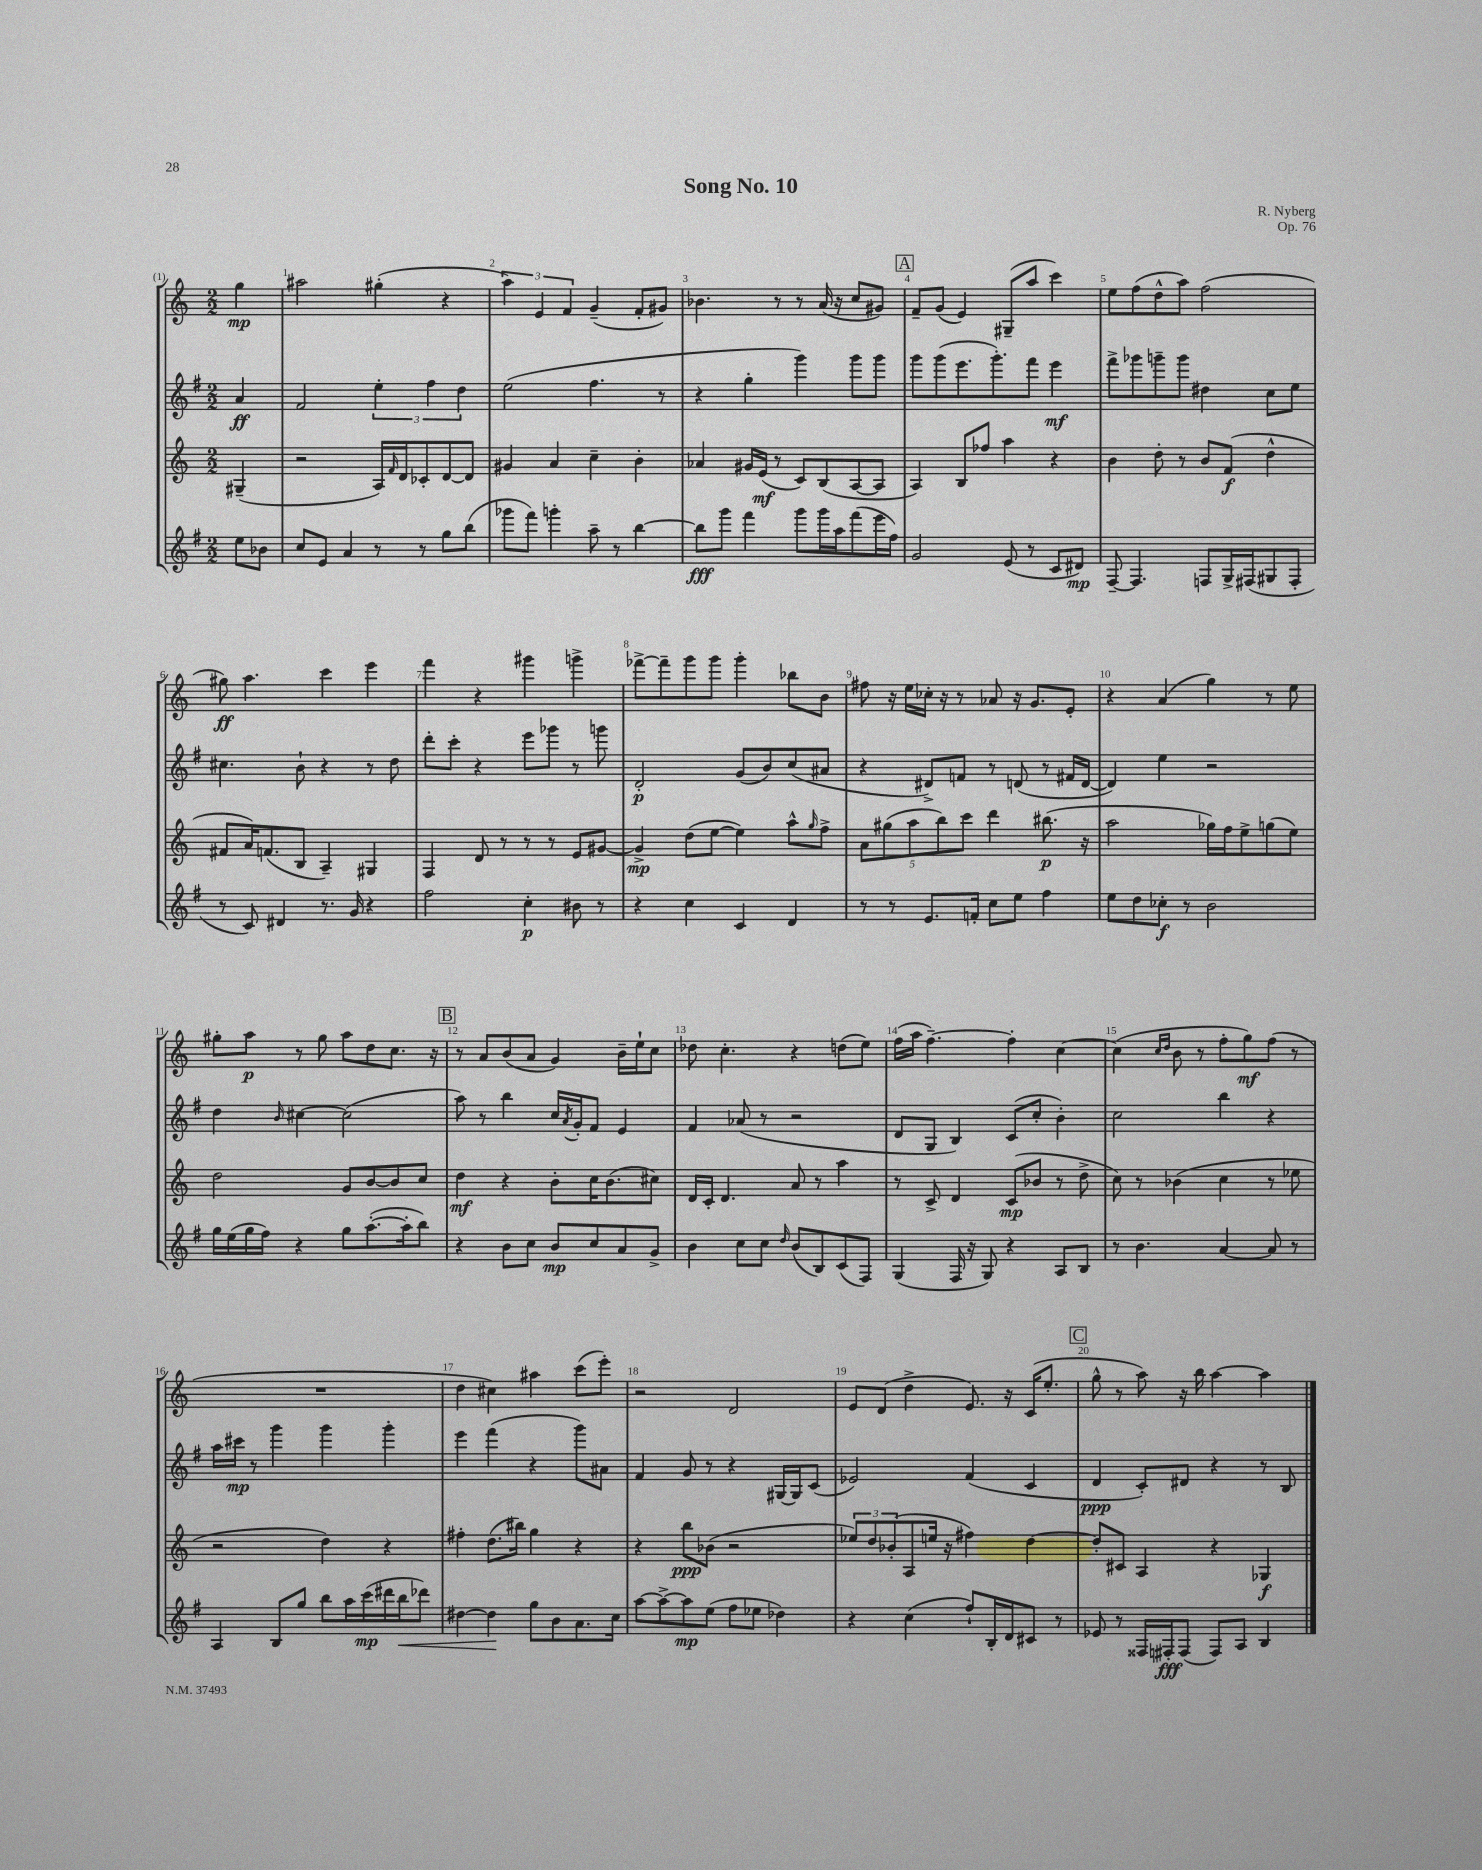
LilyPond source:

\header { title = "Song No. 10" composer = "R. Nyberg" opus = "Op. 76" }
<<
\new StaffGroup <<
\new Staff = "s0" {
    \clef treble \key c \major \numericTimeSignature \time 2/2 \partial 4
    g''4\mp |
    ais''2 gis''4-.( r4 |
    \tuplet 3/2 { a''4) e'4 f'4 } g'4--( f'8-. gis'8) |
    bes'4. r8 r8 a'16( r16 c''8 gis'8) |
    \mark \markup { \box "A" } f'8-- g'8( e'4) gis8--( a''8 c'''4) |
    e''8 f''8( d''8-^ a''8) f''2( |
    gis''8\ff) a''4. c'''4 e'''4 |
    f'''4 r4 gis'''4 g'''4-> |
    fes'''8~-> fes'''8-- g'''8 g'''8 g'''4-. bes''8 b'8 |
    fis''8 r16 e''16 ces''16-. r16 r8 aes'8 r16 g'8. e'8-. |
    r4 a'4( g''4) r8 e''8 |
    gis''8-. a''8\p r8 gis''8 a''8 d''8 c''8. r16 |
    \mark \markup { \box "B" } r8 a'8 b'8( a'8 g'4) b'16-- e''16-! c''8 |
    des''8 c''4.-. r4 d''8( e''8) |
    f''16( a''16 f''4.~--) f''4-. c''4~ |
    c''4( \grace { c''16 d''16 } b'8 r8 f''8-. g''8\mf) f''8( r8 |
    R1 |
    d''4 cis''4) ais''4 c'''8( e'''8-.) |
    r2 d'2 |
    e'8 d'8( d''4-> e'8.) r16 c'16( e''8.-. |
    \mark \markup { \box "C" } g''8-^ r8 a''8) r16 b''16 a''4~ a''4 \bar "|." |
}
\new Staff = "s1" {
    \clef treble \key g \major \numericTimeSignature \time 2/2 \partial 4
    a'4\ff |
    fis'2 \tuplet 3/2 { e''4-. fis''4 d''4 } |
    e''2( fis''4. r8 |
    r4 g''4-. g'''4) g'''8 g'''8 |
    \mark \markup { \box "A" } g'''8 g'''8( e'''8. g'''8.-.) fis'''8 e'''4\mf |
    fis'''8-> ges'''8 g'''8-- g'''8 dis''4 c''8 e''8 |
    cis''4. b'8-! r4 r8 d''8 |
    d'''8-. c'''8-. r4 e'''8 ges'''8 r8 g'''8 |
    d'2-.\p g'8( b'8) c''8( ais'8 |
    r4 dis'8->) f'8 r8 d'8( r8 fis'16 d'16~ |
    d'4) e''4 r2 |
    d''4 \grace { b'16 } cis''4~ cis''2( |
    \mark \markup { \box "B" } a''8) r8 b''4 c''16 \acciaccatura { a'8 } g'16-. fis'8 e'4 |
    fis'4 aes'8( r8 r2 |
    d'8 g8 b4) c'8( c''8-. b'4-.) |
    c''2 b''4 r4 |
    a''16 cis'''16\mp r8 g'''4 g'''4 g'''4-. |
    e'''4 fis'''4( r4 g'''8) ais'8 |
    fis'4 g'8 r8 r4 gis16~ gis16 c'8( |
    ees'2) fis'4( c'4 |
    \mark \markup { \box "C" } d'4\ppp c'8-.) dis'8 r4 r8 b8 \bar "|." |
}
\new Staff = "s2" {
    \clef treble \key c \major \numericTimeSignature \time 2/2 \partial 4
    gis4--( |
    r2 a16) \grace { f'16 } d'16 ces'8-. d'8~ d'8 |
    gis'4 a'4 c''4-- b'4-. |
    aes'4 gis'16 e'16\mf( r8 c'8) b8( a8~ a8 |
    \mark \markup { \box "A" } a4) b8 fes''8 a''4 r4 |
    b'4 d''8-. r8 b'8 f'8\f( d''4-^ |
    fis'8 a'16) f'8.( b8 a4--) gis4 |
    f4 d'8 r8 r8 r8 e'8 gis'8~ |
    gis'4->\mp d''8( e''8~ e''4) a''8-^ \grace { g''16 } f''8-> |
    \tuplet 5/4 { a'8 gis''8( a''8 b''8) c'''8 } d'''4 bis''8.\p( r16 |
    a''2 ges''16) f''16 e''8-> g''8( e''8) |
    d''2 g'8 b'8~ b'8 c''8 |
    \mark \markup { \box "B" } d''4\mf r4 b'8-. c''16 b'8.( cis''8) |
    d'16 c'16-. d'4. a'8 r8 a''4 |
    r8 c'8-> d'4 c'8\mp( bes'8 r8 d''8-> |
    c''8) r8 bes'4( c''4 r8 ees''8 |
    r2 d''4) r4 |
    fis''4-. d''8.( bis''16) g''4 r4 |
    r4 b''8\ppp bes'8( r2 |
    \tuplet 3/2 { ees''8) d''8 bes'8-.( } a8 e''16 r16 fis''4) d''4~ |
    \mark \markup { \box "C" } d''8-. cis'8 a4 r4 ges4\f \bar "|." |
}
\new Staff = "s3" {
    \clef treble \key g \major \numericTimeSignature \time 2/2 \partial 4
    e''8 bes'8 |
    c''8 e'8 a'4 r8 r8 g''8 b''8( |
    ges'''8 fis'''8) g'''4-. a''8-- r8 b''4~ |
    b''8\fff g'''8 fis'''4 g'''8 g'''16 a''16 fis'''8( e'''16 fis''16) |
    \mark \markup { \box "A" } g'2 e'8( r8 c'8 dis'8\mp) |
    fis8~-- fis4. f8 g16-> fis16( gis8 fis8-. |
    r8 c'8) dis'4 r8. g'16 r4 |
    fis''2 c''4-.\p bis'8 r8 |
    r4 c''4 c'4 d'4 |
    r8 r8 e'8. f'16-. c''8 e''8 fis''4 |
    e''8 d''8 ces''8-.\f r8 b'2 |
    g''16 e''16( g''16 fis''16) r4 g''8 a''8.~-.( a''16-. b''8) |
    \mark \markup { \box "B" } r4 b'8 c''8 b'8\mp c''8 a'8 g'8-> |
    b'4 c''8 c''8 \grace { d''16 } b'8( b8) c'8( fis8) |
    g4( fis16 r16 g8) r4 a8 b8 |
    r8 b'4. a'4~ a'8 r8 |
    a4 b8 g''8 b''8 a''16 c'''16\mp( dis'''16 b''16\< des'''8) |
    dis''4~ dis''4\! g''8 b'8 a'8. c''16 |
    a''8~ a''8~-> a''8\mp e''8( fis''8 ees''8 des''4) |
    r4 c''4( fis''8-!) b16-. d'16 cis'8 r8 |
    \mark \markup { \box "C" } ees'8 r8 fisis16 fis16-.\fff fis8( fis8) a8 b4 \bar "|." |
}
>>
>>
\layout { \context { \Score \override BarNumber.break-visibility = ##(#f #t #t) barNumberVisibility = #all-bar-numbers-visible } }
